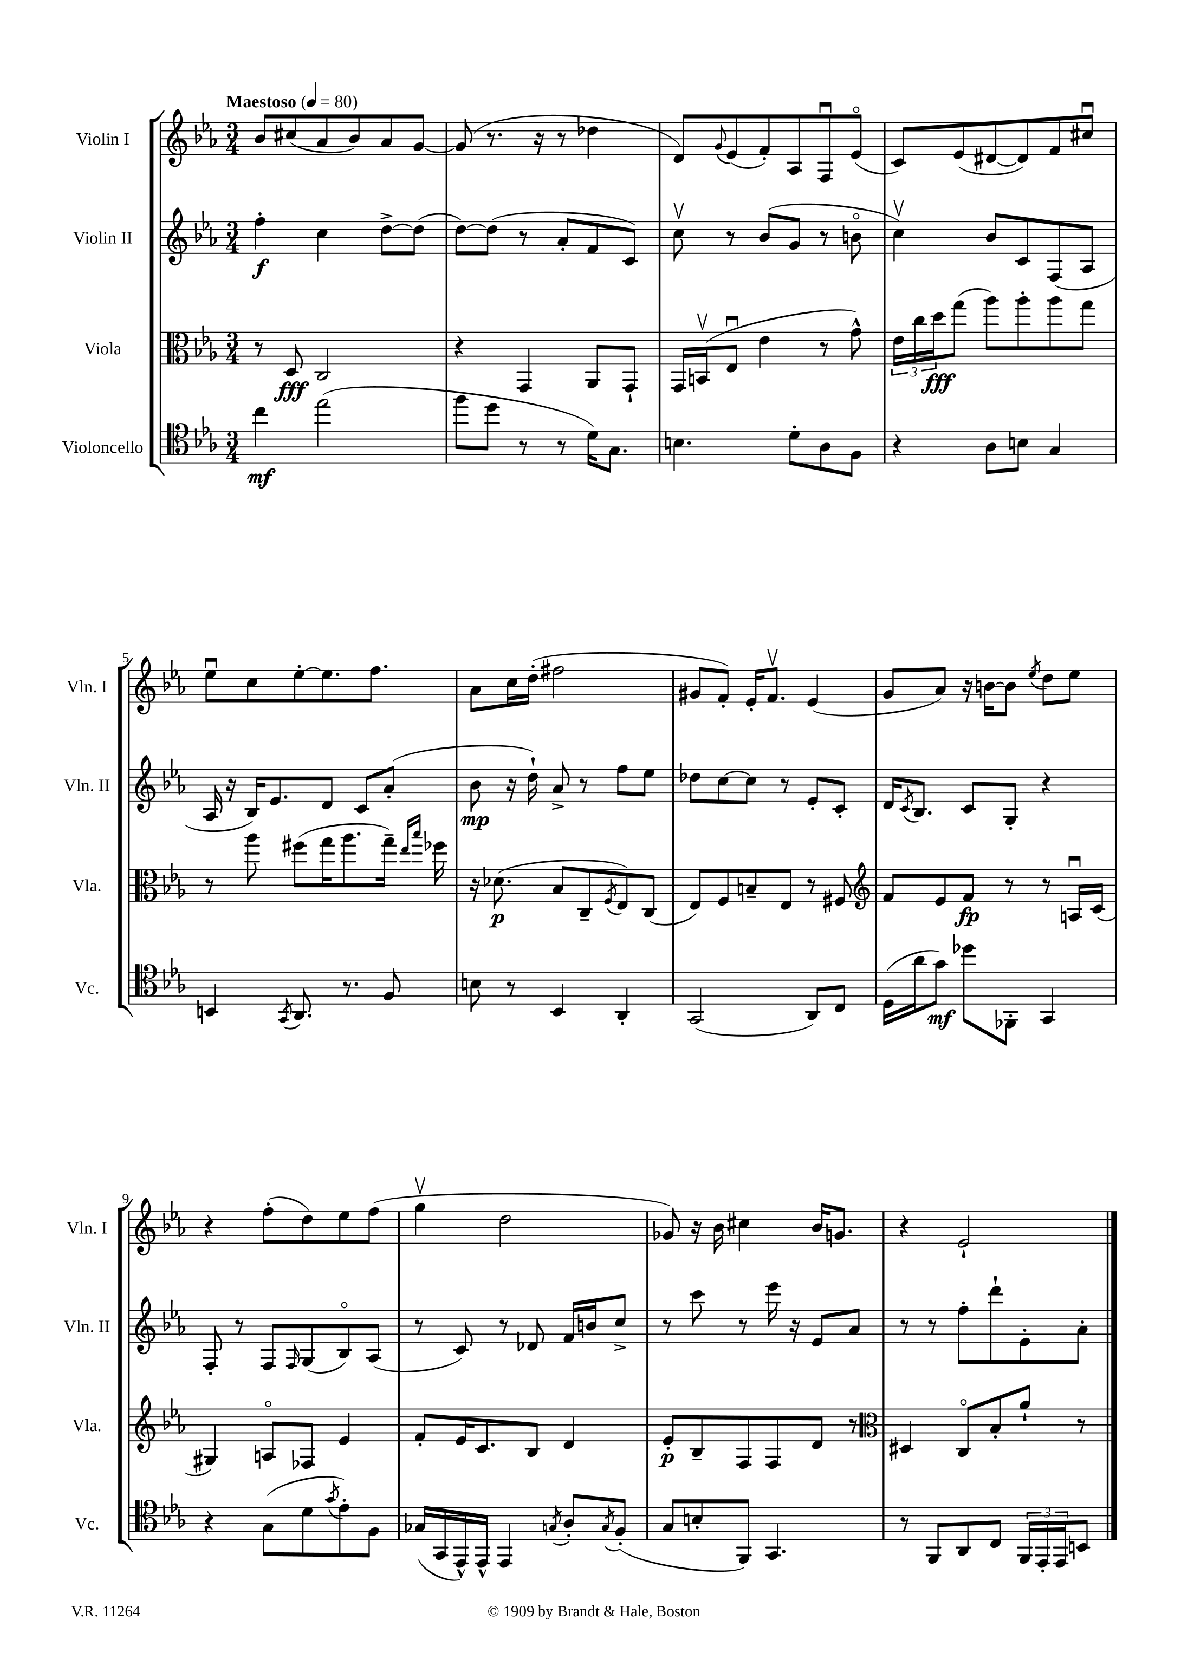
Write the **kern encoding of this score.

**kern	**kern	**kern	**kern
*staff4	*staff3	*staff2	*staff1
*clefC4	*clefC3	*clefG2	*clefG2
*k[b-e-a-]	*k[b-e-a-]	*k[b-e-a-]	*k[b-e-a-]
*M3/4	*M3/4	*M3/4	*M3/4
*MM80	*MM80	*MM80	*MM80
4cc\	8r	4ff'\	8b-/L
.	8D/	.	(8cc#/
(2ee-\	2C/	4cc\	8a-/
.	.	.	8b-/)
.	.	[8dd^\L	8a-/
.	.	(8dd\]J	[8g/J
=	=	=	=
8ff\L	4r	[8dd\L)	(8g/]
8dd\J	.	(8dd\]J	8.r
8r	4GG/	8r	.
.	.	.	16r
8r	.	8a-'/L	8r
16d\LK)	8AA-/L	8f/	4dd-\
8.G\J	.	.	.
.	8GG`/J	8c/J)	.
=	=	=	=
4.B\	16GG/LL	8ccv\	8d/L)
.	(16BBv/J	.	.
.	.	.	8qqg/
.	8E-u/J	8r	(8e-/
.	4e-\	(8b-/L	8f'/)
8d'\L	.	8g/J	8A-/
8A-\	8r	8r	8Fu/
8F\J	8g^^\)	8bo\	(8e-o/J
=	=	=	=
4r	24e-\LL	4ccv\)	8c/L)
.	24cc\	.	.
.	24dd\J	.	.
.	(8gg\J	.	(8e-/
8A-\L	8aa-\L)	8b-/L	[8d#/
8B\J	8aa-'\	8c/	8d#/])
4G/	8aa-\	(8F/	8f/
.	8gg\J	8A-/J	8cc#u/J
=	=	=	=
4BB/	8r	16A-/	8ee-u\L
.	.	16r	.
.	8aa-\	16B-/LK)	8cc\
.	.	8.e-/	.
8qGG/	.	.	.
8.AA-/	(8ff#\L	.	[8ee-'\
.	16gg\K	8d/J	8.ee-\]
8.r	8.aa-\	.	.
.	.	8c/L	.
.	.	.	8.ff\J
8F/	16gg~\Jk)	(8a-'/J	.
.	16qqee-/LL	.	.
.	16qqbb-/JJ	.	.
.	16ff-\	.	.
=	=	=	=
8B\	16r	8b-\	8a-\L
.	(8.d-\	.	.
8r	.	16r	16cc\L
.	.	16dd`\)	(16dd'\JJ
4BB-/	8B-/L	8a-^/	2ff#\
.	8C~/	8r	.
.	8qF/	.	.
4AA-'/	8E-/)	8ff\L	.
.	(8C/J	8ee-\J	.
=	=	=	=
(2GG/	8E-/L)	8dd-\L	8g#/L
.	8F/	[8cc\	8f'/J)
.	8B~/	8cc\]J	16e-'/LK
.	.	.	8.fv/J
.	8E-/J	8r	.
8AA-/L)	8r	8e-'/L	(4e-/
8C/J	8F#/	8c'/J	.
=	=	=	=
*	*clefG2	*	*
(16D\LL	8f/L	16d/LK	8g/L
.	.	8qc/	.
16a-\J	.	8.B-/J	.
8g\J)	8e-/	.	8a-/J)
8dd-\L	8f/J	8c/L	16r
.	.	.	[16b\LK
8FF-'\J	8r	8G'/J	8b\]J
.	.	.	8qee-/
4GG/	8r	4r	8dd\L
.	16Au/LL	.	8ee-\J
.	(16c/JJ	.	.
=	=	=	=
4r	4G#/)	8F'/	4r
.	.	8r	.
(8G\L	8Ao/L	8F/L	(8ff'\L
.	.	16qqF/	.
8d\	8F-/J	(8G/	8dd\)
8qg/	.	.	.
8e-'\)	4e-/	8B-o/)	8ee-\
8F\J	.	(8A-/J	(8ff\J
=	=	=	=
(16G-/LL	8f'/L	8r	4ggv\
16GG/	.	.	.
16EE-^^/)	16e-/K	8c/)	.
16EE-^^/JJ	8.c/	.	.
4EE-/	.	8r	2dd\
.	8B-/J	8d-/	.
8qG/	.	.	.
8A-'/L	4d/	16f/LL	.
.	.	16b/J	.
8qG/	.	.	.
(8F'/J	.	8cc^/J	.
=	=	=	=
8G/L	8e-'/L	8r	8g-/)
8B'/	8B-~/	8ccc\	16r
.	.	.	16b-\
8FF/J)	8F/	8r	4cc#\
4.GG/	8F/	16eee-\	.
.	.	16r	.
.	8d/J	8e-/L	16b-/LK
.	.	.	8.g/J
.	8r	8a-/J	.
=	=	=	=
*	*clefC3	*	*
8r	4D#/	8r	4r
8FF/L	.	8r	.
8AA-/	8Co/L	8ff'\L	2e-`/
8C/J	8B-'/	8ddd`\	.
24FF/LL	8a-`/J	8e-'\	.
24EE-'/	.	.	.
24EE-/J	.	.	.
8BB/J	8r	8a-'\J	.
==	==	==	==
*-	*-	*-	*-
